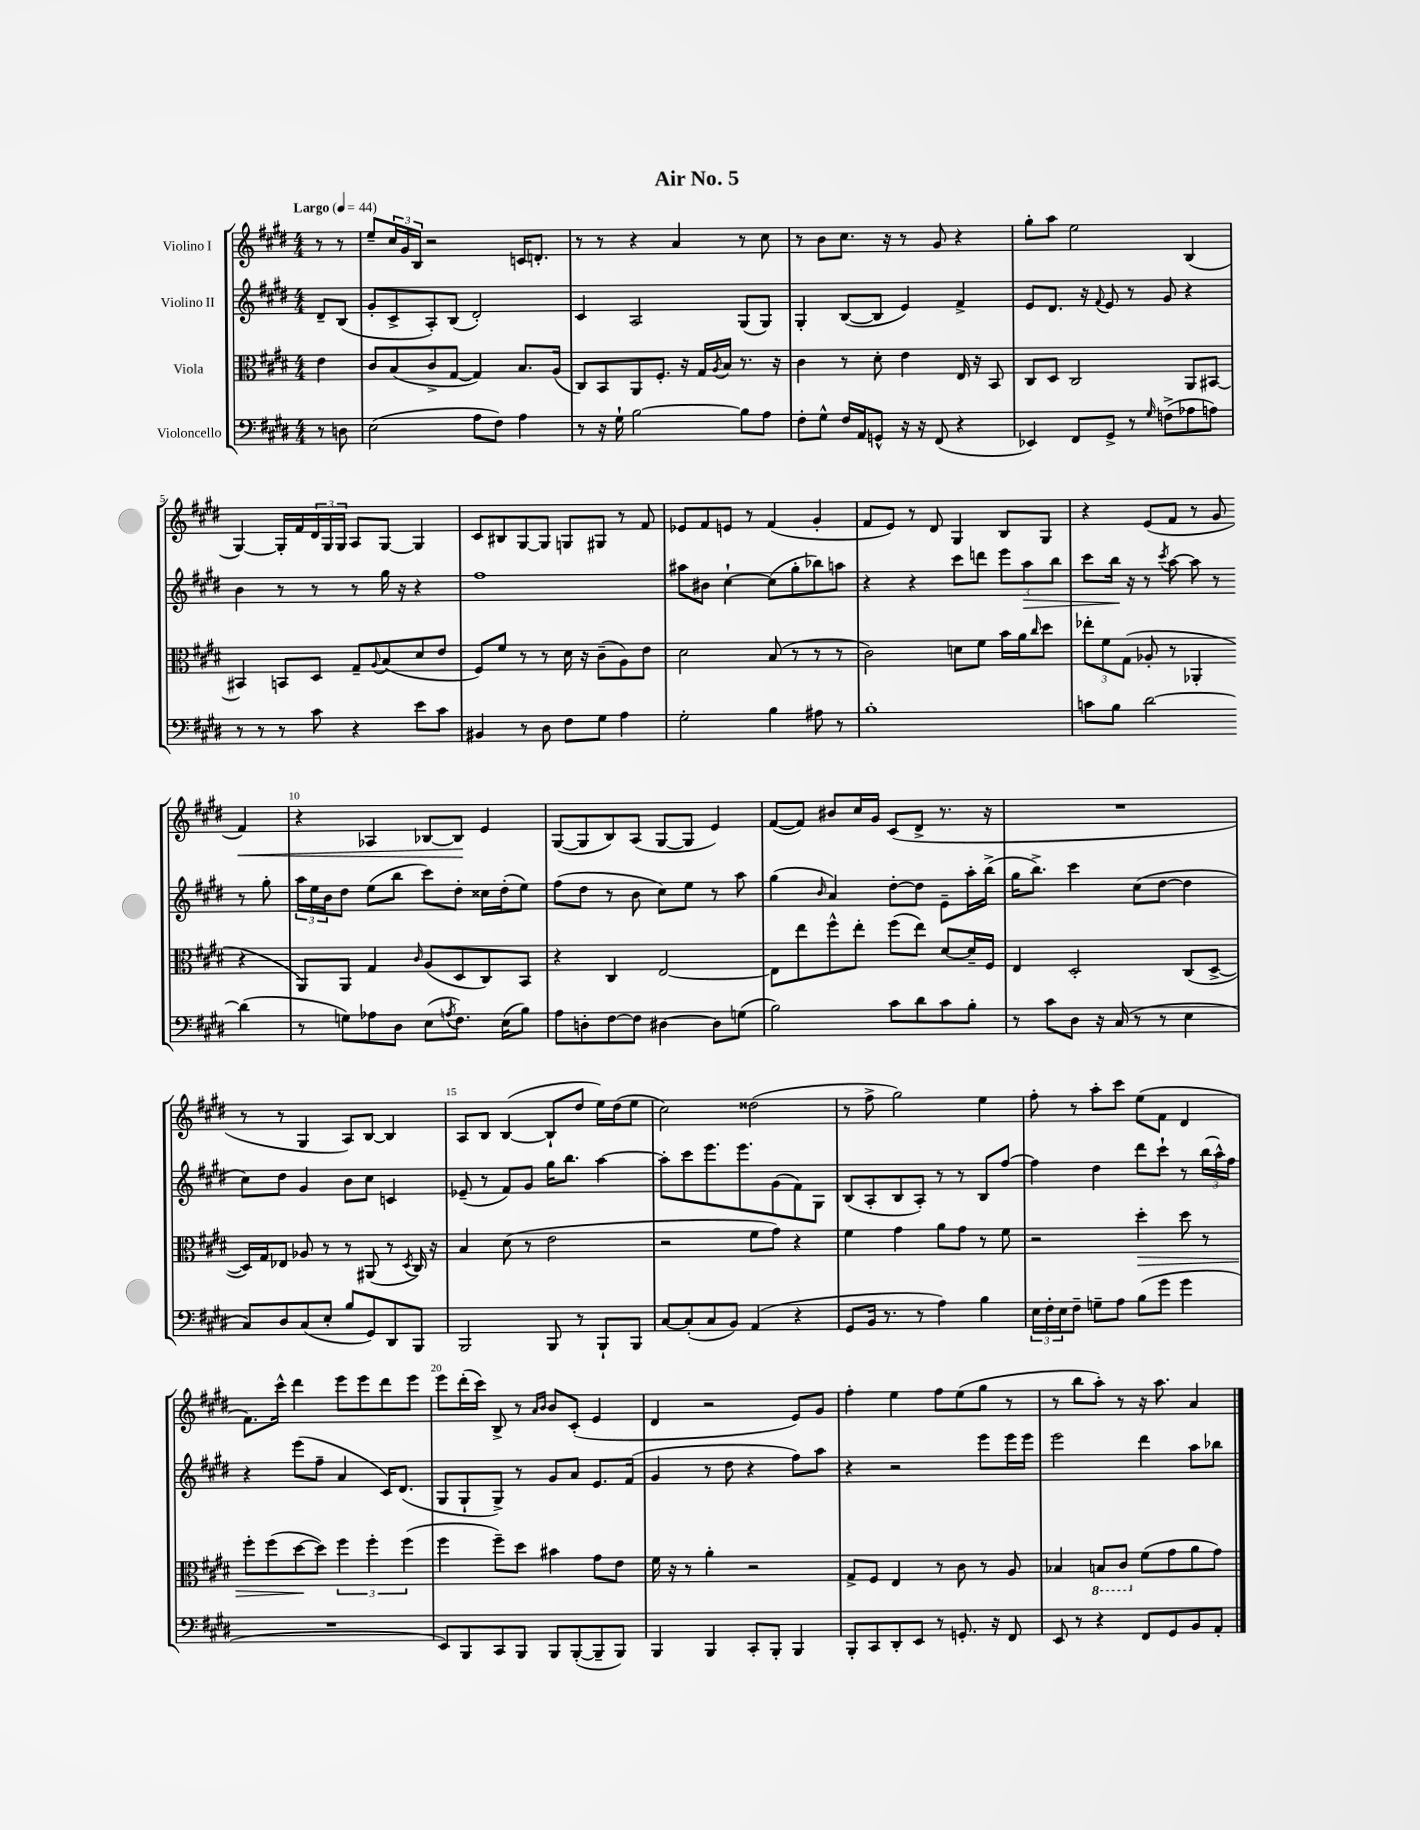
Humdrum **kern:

**kern	**kern	**kern	**kern
*staff4	*staff3	*staff2	*staff1
*clefF4	*clefC3	*clefG2	*clefG2
*k[f#c#g#d#]	*k[f#c#g#d#]	*k[f#c#g#d#]	*k[f#c#g#d#]
*M4/4	*M4/4	*M4/4	*M4/4
*MM44	*MM44	*MM44	*MM44
8r	4e\	8d#~/L	8r
8D\	.	(8B/J	8r
=	=	=	=
(2E\	8c#/L	8g#'/L	8ee~/L
.	(8B/	8c#^/	24cc#/L
.	.	.	24g#/
.	.	.	24B/JJ
.	8c#^/	8A'/)	2r
.	[8G#/J	(8B/J	.
8A\L	4G#/])	2d#'/)	.
8F#\J)	.	.	.
4A\	8.B/L	.	16c/LK
.	.	.	8.d'/J
.	(16A/Jk	.	.
=	=	=	=
8r	8C#/L)	4c#/	8r
16r	8BB/	.	8r
16G#`\	.	.	.
[2B\	8AA/	2A/	4r
.	8.F#'/J	.	.
.	.	.	4a/
.	16r	.	.
.	16G#/LL	.	.
.	8qA/	.	.
.	16B/JJ	.	.
8B\]L	8.r	(8G#/L	8r
8A\J	.	8G#/J)	8cc#\
.	16r	.	.
=	=	=	=
8F#'\L	4c#\	4G#'/	8r
8G#^^\J	.	.	8b\L
16F#/LL	8r	([8B/L	8.cc#\J
16AA/J	.	.	.
8GG^^/J	8d#'\	8B/]J	.
.	.	.	16r
16r	4e\	4e/)	8r
16r	.	.	.
(8FF#/	.	.	8g#/
4r	16E/	4f#^/	4r
.	16r	.	.
.	8BB/	.	.
=	=	=	=
4EE-/)	8C#/L	8e/L	8gg#'\L
.	8D#/J	8.d#/J	8aa\J
8FF#/L	2C#/	.	2ee\
.	.	16r	.
.	.	8qqf#/	.
8GG#^/J	.	8e/	.
8r	.	8r	.
16qqG#/	.	.	.
(8F^\L	.	8g#/	.
8A-\	8AA/L	4r	(4B/
8A\J)	[8BB#/J	.	.
=	=	=	=
8r	4BB#/]	4b\	[4G#/)
8r	.	.	.
8r	8BB/L	8r	16G#'/]LL
.	.	.	16f#/
8c#\	8D#/J	8r	24d#/
.	.	.	24G#/
.	.	.	24G#/JJ
4r	8G#~/L	8r	8A/L
.	8qqA/	.	.
.	(8B/	16gg#\	[8G#/J
.	.	16r	.
8e\L	8d#/	4r	4G#/]
8c#\J	8e/J	.	.
=	=	=	=
4BB#/	8F#/L)	1ff#	8c#/L
.	8f#/J	.	8B#/
8r	8r	.	[8G#/
8D#\	8r	.	8G#/]J
8F#\L	16d#\	.	8G/L
.	16r	.	.
8G#\J	(8c#~\L	.	8G#/J
4A\	8A\)	.	8r
.	8e\J	.	8f#/
=	=	=	=
2G#'\	2d#\	8aa#\L	8e-/L
.	.	8b#\J	8f#/
.	.	[4cc#`\	8e/J
.	.	.	8r
4B\	(8B/	(8cc#\]L	(4f#/
.	8r	8gg#'\	.
8A#\	8r	8bb-\)	4g#'/
8r	8r	8aa\J	.
=	=	=	=
1B'	2c#\)	4r	8f#/L
.	.	.	8e/J)
.	.	4r	8r
.	.	.	8d#/
.	8d\L	8ccc#\L	4G#/
.	8f#\J	8ddd\J	.
.	16b\LL	12eee\L	8B/L
.	16a\J	.	.
.	.	12aa\	.
.	16qqcc#/	.	.
.	8dd#\J	.	8G#/J
.	.	12bb\J	.
=	=	=	=
8c\L	12ee-'\L	8ccc#\L	4r
.	12f#\	.	.
8B\J	.	16bb\Jk	.
.	(12G#\J	.	.
.	.	16r	.
[2d#\	8A-'/	8r	(8e/L
.	.	8qccc#/	.
.	8r	[8aa\	8f#/J
.	4AA-'/	8aa\]	8r
.	.	8r	8g#/
(4d#\]	4r	8r	4f#/)
.	.	8gg#'\	.
=	=	=	=
8r	8AA/L)	24aa\LL	4r
.	.	24ee\	.
.	.	24b\J	.
8G\L)	8AA/J	8dd#\J	.
8A-\	4G#/	(8ee\L	4A-/
8D#\J	.	8bb\J	.
.	16qqc#/	.	.
(8E\L	(8A/L	8ccc#\L)	[8B-/L
8qA/	.	.	.
8.F#\J)	8D#/	8dd#'\J	8B-/]J
.	8C#/)	16cc##\LL	4e/
(16E\LK	.	(16dd#'\J	.
8B\J)	8BB/J	8ee\J)	.
=	=	=	=
8A\L	4r	(8ff#\L	([8G#/L
8D'\	.	8dd#\J	8G#/]
[8F#\	4C#/	8r	8B/)
8F#\]J	.	8b\	(8A/J
[4D#\	[2E/	8cc#\L)	[8G#/L
.	.	8ee\J	8G#/]J
8D#\]L	.	8r	4e/)
(8G\J	.	8aa\	.
=	=	=	=
2B\)	8E\]L	(4gg#\	([8f#/L
.	8ee\	.	8f#/]J)
.	.	16qqb/	.
.	8ff#^^\	4a/)	8b#/L
.	8ee'\J	.	16cc#/L
.	.	.	16g#/JJ
8c#\L	(8ff#\L	[8dd#'\L	(8c#/L
8d#\	8ee\J)	8dd#\]J	8d#^/J
8c#\	[8d#/L	8e~\L	8.r
8B'\J	16d#~/]L	16aa'\L	.
.	16F#/JJ	(16bb^\JJ	16r
=	=	=	=
8r	4E/	16gg#\LK	1r
.	.	8.bb^\J)	.
8c#\L	.	.	.
8D#\J	2D#'/	4ccc#\	.
16r	.	.	.
(16C#/	.	.	.
8r	.	(8cc#\L	.
8r	.	[8dd#\J	.
4E\	(8C#/L	4dd#\]	.
.	[8D#^/J	.	.
=	=	=	=
8C#/L)	16D#/]LL)	8cc#\L)	8r
.	16G#/J	.	.
8D#/	8E-/J	8dd#\J	8r
(8C#/	8A-/	4g#/	4G#/
8E'/J	8r	.	.
8B/L	8r	8b\L	8A/L)
8GG#/)	(8AA#/	8cc#\J	[8B/J
8DD#/	8r	4c/	4B/]
.	8qD#/	.	.
8BBB/J	16C#/)	.	.
.	16r	.	.
=	=	=	=
2BBB/	4B/	(8e-~/	8A/L
.	.	8r	8B/J
.	(8d#\	8f#/L)	([4B/
.	8r	8g#/J	.
8BBB/	2e\	16gg#\LK	8B`/]L
.	.	8.bb\J	.
8r	.	.	8dd#/J
8BBB`/L	.	[4aa\	16ee\LL)
.	.	.	(16dd#\J
8BBB/J	.	.	8ee\J
=	=	=	=
[8C#/L	2r	8aa'\]L	2cc#\)
(8C#'/]	.	8ccc#\	.
8C#/	.	8.eee\	.
8BB/J)	.	.	.
.	.	8.eee\	.
(4AA/	8f#\L	.	(2dd##\
.	8g#\J)	(8g#\	.
4r	4r	8f#\)	.
.	.	8G#\J	.
=	=	=	=
8GG#/L	4f#\	(8B/L	8r
16BB/Jk	.	8A'/	8ff#^\
8.r	.	.	.
.	4g#\	8B/	2gg#\)
8r	.	8A'/J)	.
4A\)	8a\L	8r	.
.	8g#\J	8r	.
4B\	8r	8B/L	4ee\
.	8f#\	[8ff#/J	.
=	=	=	=
24E\LL	2r	4ff#\]	8ff#'\
24F#'\	.	.	.
24E\J	.	.	.
8F#~\J	.	.	8r
8G~\L	.	4dd#\	8aa'\L
8A\J	.	.	8ccc#\J
(8B\L	4dd#'\	8ddd#\L	(8ee\L
8g#\J	.	8ccc#`\J	8f#\J
4g#\	8dd#\	8r	4d#/
.	8r	(24bb\LL	.
.	.	24aa^^\)	.
.	.	24ff#\JJ	.
=	=	=	=
1r	8ff#'\L	4r	8.f#\L)
.	(8ff#\	.	.
.	.	.	16ccc#^^\Jk
.	[8dd#\	(8eee\L	4ddd#\
.	8dd#\]J)	8ff#~\J	.
.	6ff#\	4a/	8eee\L
.	.	.	8eee\
.	6ff#'\	.	.
.	.	16c#/LK)	8ddd#\
.	.	(8.d#/J	.
.	(6ff#\	.	.
.	.	.	8eee\J
=	=	=	=
8EE/L)	4ff#\	8G#/L	8eee\L
8BBB/	.	8G#`/	(16ddd#'\L
.	.	.	16ccc#\JJ)
8CC#/	8ff#~\L)	8G#^/J)	8B^/
8BBB/J	8dd#\J	8r	8r
.	.	.	16qqa/LL
.	.	.	16qqb/JJ
8BBB/L	4b#\	8g#/L	8b/L
([8BBB'/	.	8a/J	(8c#'/J
8BBB~/]	8g#\L	8.e/L	4e/
8BBB/J)	8e\J	.	.
.	.	(16f#/Jk	.
=	=	=	=
4BBB/	16f#\	4g#/	4d#/
.	16r	.	.
.	8r	.	.
4BBB/	4a'\	8r	2r
.	.	8dd#\	.
8CC#'/L	2r	4r	.
8BBB'/J	.	.	.
4BBB/	.	8ff#\L)	8e/L)
.	.	8aa\J	8g#/J
=	=	=	=
8BBB'/L	8G#^/L	4r	4ff#'\
8CC#/	8F#/J	.	.
8DD#'/	4E/	2r	4ee\
8EE/J	.	.	.
8r	8r	.	8ff#\L
8.GG'/	8c#\	.	(8ee\
.	8r	8eee\L	8gg#\J
16r	.	.	.
8FF#/	8A/	16eee\L	8r
.	.	16eee\JJ	.
=	=	=	=
8EE/	4B-/	2eee\	8r
8r	.	.	8bb\L
4r	8BB/L	.	8aa'\J)
.	8C#/J	.	8r
8FF#/L	(8f#\L	4ddd#\	16r
.	.	.	8.aa\
8GG#/	8g#\	.	.
8BB/	8a\	8aa\L	4a/
8AA'/J	8g#\J)	8bb-\J	.
==	==	==	==
*-	*-	*-	*-
